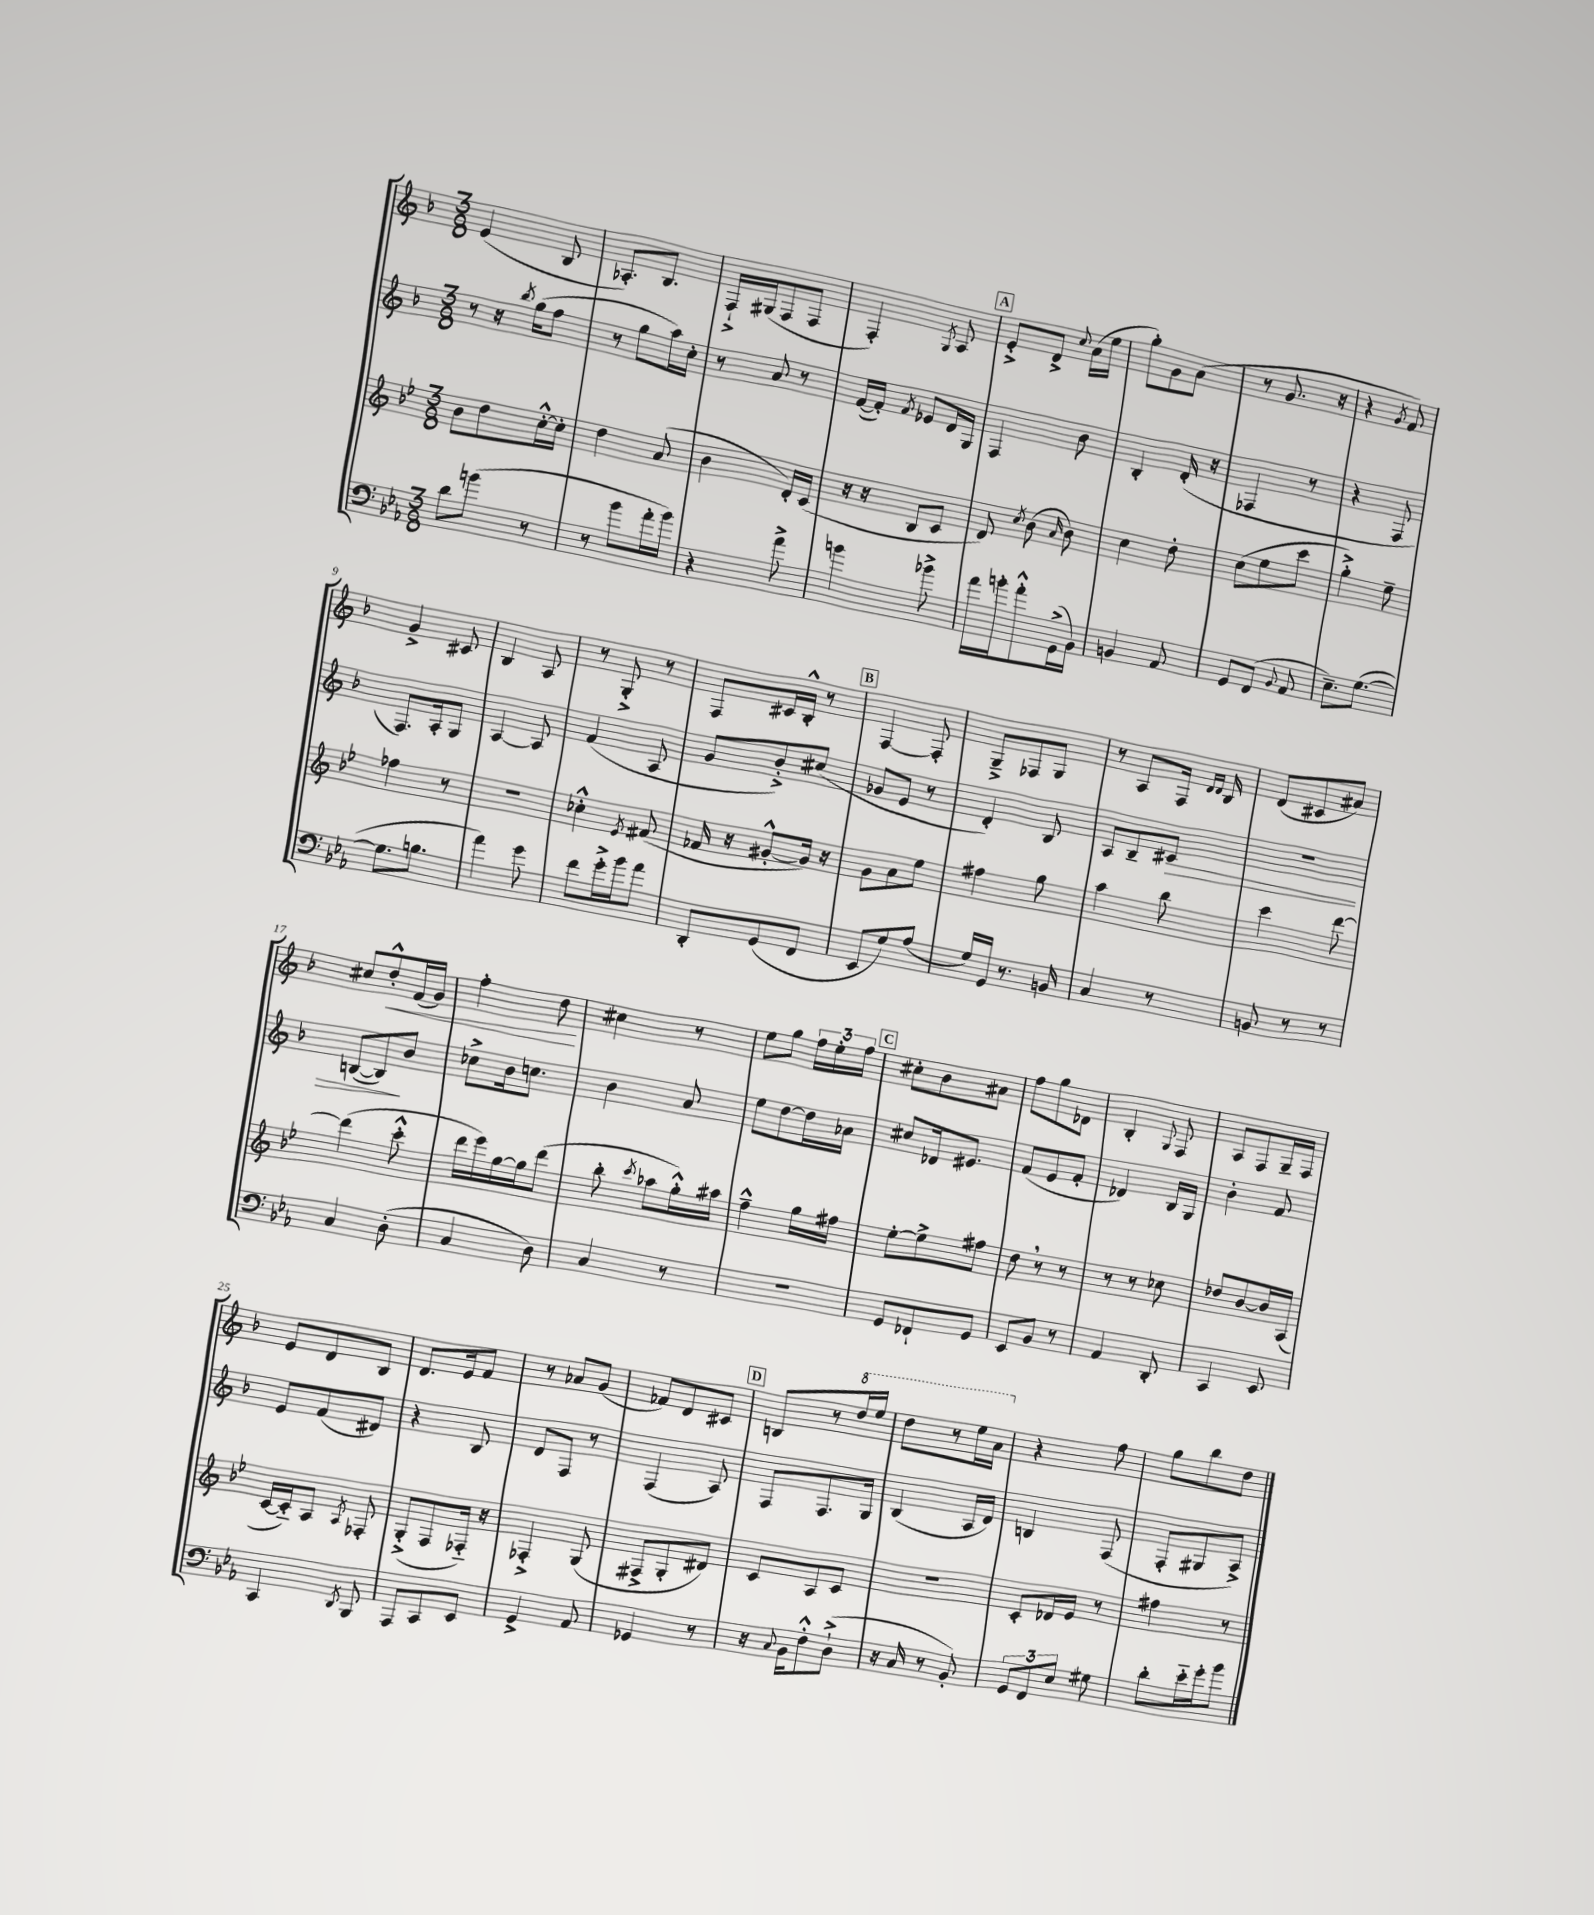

**kern	**kern	**kern	**kern
*staff4	*staff3	*staff2	*staff1
*clefF4	*clefG2	*clefG2	*clefG2
*k[b-e-a-]	*k[b-e-]	*k[b-]	*k[b-]
*M3/8	*M3/8	*M3/8	*M3/8
8d	8b-	8r	(4e
(8b	8dd	16r	.
.	.	8qbb-	.
.	.	(16gg	.
8r	[16cc'^^	8ff	8B-
.	16cc']	.	.
=	=	=	=
8r	4dd	8r	8.A-')
8b-	.	8gg	.
.	.	.	8.B-
16a-'	(8a	16aa)	.
16b-)	.	16cc'	.
=	=	=	=
4r	4b-	8r	16F`^
.	.	.	(16G#
.	.	8a	8F
8a-^	16d')	8r	8F
.	(16c	.	.
=	=	=	=
4b	16r	([16f	4F')
.	16r	16f'])	.
.	.	8qf	.
.	8B-	8e-	.
.	.	.	8qG
8b-^	8c	16d	8A
.	.	16G	.
=	=	=	=
16a-	8d)	4F	8e'^
16b'	.	.	.
.	8qcc	.	.
8a-'^^	(8b-	.	8d^
.	16qqa	.	8qqcc
(16GG^	8b-)	8b-	(16a
16BB-)	.	.	16ee
=	=	=	=
4BB	4cc	4B-'	8gg')
.	.	.	8g
8AA-	8dd'	(16d'	(8a
.	.	16r	.
=	=	=	=
8GG	(8cc	4F-	8r
(8FF	8ee-	.	8.g
8qqBB-	.	.	.
8AA-	8ccc	8r	.
.	.	.	16r
=	=	=	=
8.E-~)	4gg'^)	4r	4r
([8.G	.	.	.
.	.	.	8qg
.	8ee-~	8F	8f)
=	=	=	=
8.G]	4ff-	8.F)	4g^
8.B	.	16A'	.
.	8r	8G	8c#
=	=	=	=
4a-)	4.r	[4A	4B-
8g	.	8A]	8A
=	=	=	=
8f	4cc-'^^	(4f	8r
16g'^	.	.	8G'^
16b-	.	.	.
.	8qe-	.	.
8a-	(8f#	8A	8r
=	=	=	=
8DD'	16f-	8g	8F
.	16r	.	.
(8GG	[8g#'^^	8b-'^)	16c#
.	.	.	16B-'^^
8FF	16g#])	(8cc#	8r
.	16r	.	.
=	=	=	=
8EE-	8g	8g-	[4F
8G)	8a	8e	.
(8A-	8ee-	8r	8F']
=	=	=	=
16G)	4ff#	4d')	8G~^
16GG	.	.	.
8.r	.	.	8F-
.	8gg	8B-	8G
16BB	.	.	.
=	=	=	=
4C	4aa	8A	8r
.	.	8B-~	8A
8r	8bb-	8c#	16F
.	.	.	16qqd
.	.	.	16qqd
.	.	.	16B-
=	=	=	=
8BB	4ccc	4.r	(8d
8r	.	.	8c#
8r	[8ddd	.	8a#)
=	=	=	=
4C	(4ddd]	([8B	8cc#
.	.	8B])	8dd'^^
(8D'	8ccc'^^	8b-	(16f
.	.	.	16g)
=	=	=	=
4C	16ddd	8cc-^	4ff'
.	16eee-)	.	.
.	[16gg	16b-	.
.	16gg]	8.cc	.
8D)	(8ddd	.	8dd
=	=	=	=
4C	8bb-'	4b-	4cc#
.	8qccc	.	.
.	8aa-	.	.
8r	16gg'^^)	8a	8r
.	16aa#	.	.
=	=	=	=
4.r	4ff~^^	8ee	8ee
.	.	[8dd	8gg
.	16gg	16dd]	24ff
.	.	.	24ee'
.	16ff#	16a-	.
.	.	.	24ff
=	=	=	=
8GG	[8ee-'	8cc#	8cc#'
8FF-`	8ee-^]	16d-	8b-
.	.	8.e#	.
8GG	8ff#	.	8a#
=	=	=	=
8EE-	8dd	(8f	8ff
8BB-	8r	8e	8gg
8r	8r	8f'	8d-
=	=	=	=
4AA-	8r	4d-)	4B-'
.	8r	.	.
.	.	.	8qqG
8DD'	8cc-	16B-	8F
.	.	16G	.
=	=	=	=
4CC	8dd-	4b-'	8A
.	[8b-	.	8F
8EE-	16b-]	8f	16G~
.	(16A	.	16F
=	=	=	=
4CC	[16c	8e	8e
.	16c'~])	.	.
.	8A	(8f	8d
8qDD	8qA	.	.
8BBB-	8F-'	8d#)	8B-
=	=	=	=
8AAA-	(8G'^	4r	8.d
8CC	8F	.	.
.	.	.	16e
8EE-	16F-'~)	8B-	8f
.	16r	.	.
=	=	=	=
4GG^	4F-'^	8d	8r
.	.	8F	8a-
8AA-	(8G	8r	(8g
=	=	=	=
4GG-	8F#^	(4F	8f-)
.	8G'	.	8d
8r	8d#)	8A)	8c#
=	=	=	=
16r	8c	8F	8B
8qqC	.	.	.
16BB-	.	.	.
8F'^^	8A	8.F	8r
(8D`^	8c	.	16ddd
.	.	16G	16eee
=	=	=	=
16r	4.r	(4B-	8ddd
16C	.	.	.
8r	.	.	8r
8BB-')	.	16A	16eee
.	.	16d)	16aa
=	=	=	=
12GG	8c'	4B	4r
12FF	.	.	.
.	16d-	.	.
12E-	.	.	.
.	16e-	.	.
8G#	8r	(8F	8ff
=	=	=	=
8d'	4ff#	8F'	8gg
16e-'~	.	8G#	8bb-
16g'	.	.	.
8b-	8r	8A^)	8dd
==	==	==	==
*-	*-	*-	*-
